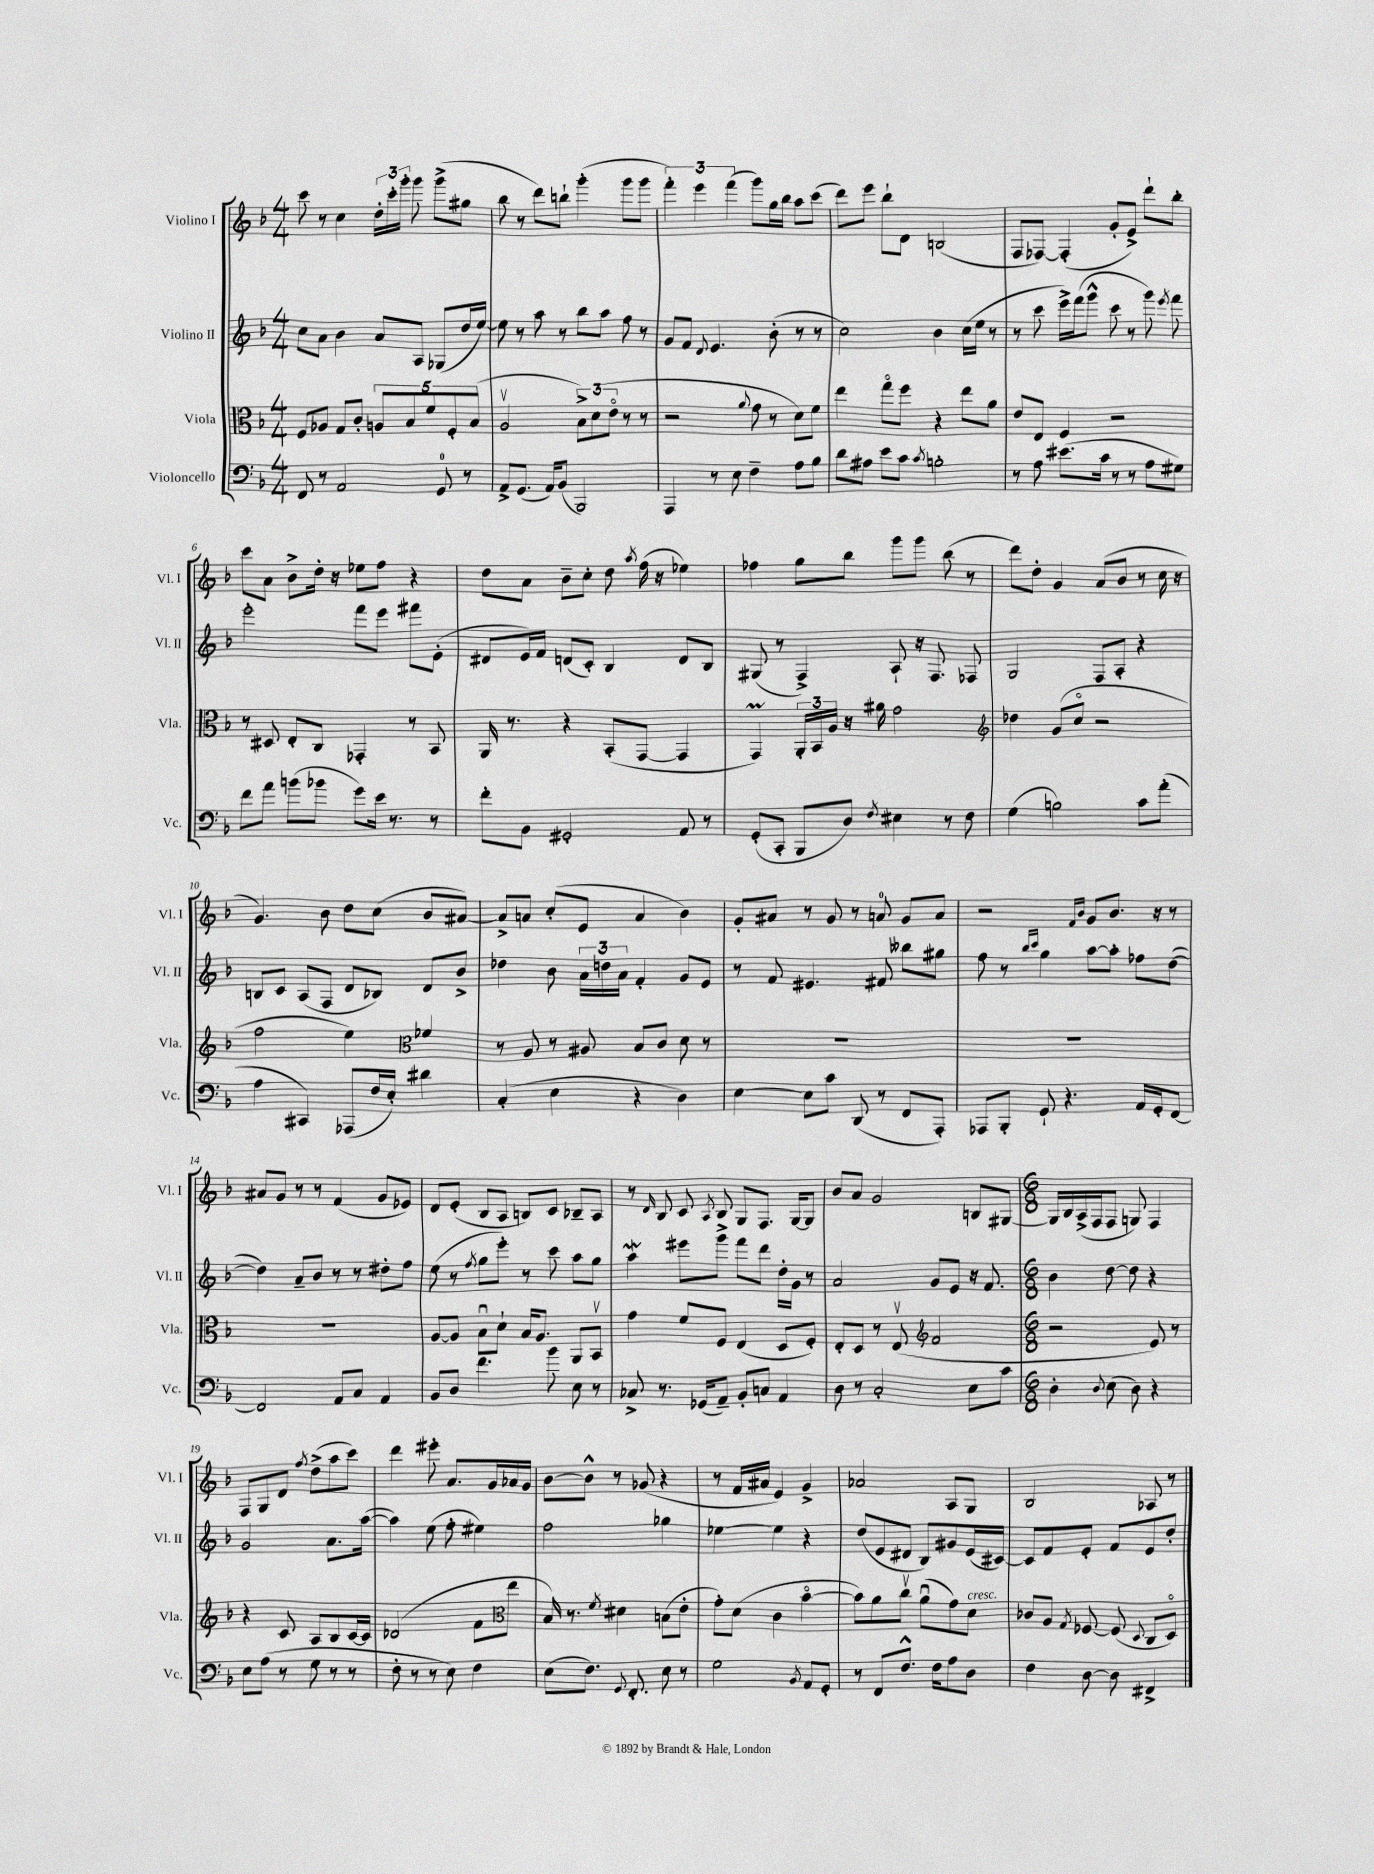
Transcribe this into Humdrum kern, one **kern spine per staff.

**kern	**kern	**kern	**kern
*part4	*part3	*part2	*part1
*staff4	*staff3	*staff2	*staff1
*I"Violoncello	*I"Viola	*I"Violino II	*I"Violino I
*I'Vc.	*I'Vla.	*I'Vl. II	*I'Vl. I
*clefF4	*clefC3	*clefG2	*clefG2
*k[b-]	*k[b-]	*k[b-]	*k[b-]
*M4/4	*M4/4	*M4/4	*M4/4
=1	=1	=1	=1
8FF/	8F/L	8cc\L	8ccc\
8r	8A-X/J	8a\J	8r
2AA/	8G/L	4b-\	4cc\
.	8c'/J	.	.
.	10An/L	8a/L	24dd'\LL
.	.	.	24ccc'\
.	.	.	24ggg'\JJ
.	10B-/	.	.
.	.	8A/J	8ggg\
.	10f/	.	.
8GG/	.	(8G-X/L	(8ggg^\L
.	10F'/	.	.
8r	.	16dd/L	8gg#X\J
.	(10B-/J	.	.
.	.	[16ee/JJ)	.
=2	=2	=2	=2
8AA^/L	2Av/	8ee\]	8bb-\
(8.GG/J	.	8r	8r
.	.	8aa\	8ddd\L)
16AA/KL)	.	.	.
(8BB-/J	.	8r	8bbn`\J
2BBB-/)	12B-^\L)	8bb-\L	(4ggg'\
.	(12d\	.	.
.	.	8aa\J	.
.	12e\J	.	.
.	8r	8ff\	8ggg\L
.	8r	8r	8ggg\J
=3	=3	=3	=3
4AAA/	2r	8g/L	6fff'\)
.	.	8f/J	.
.	.	.	6eee\
.	.	8qqd/	.
8r	.	4.e/	.
.	.	.	(6fff\
8E\	.	.	.
.	8qqa/	.	.
4F~\	8g\	.	8ggg\L)
.	8r	(8b-'\	16gg\L
.	.	.	16bb-\JJ
8A\L	8d\L)	8r	8aa\L
8B-\J	8f\J	8r	(8ccc\J
=4	=4	=4	=4
8d\L	4ee\	2cc\)	8ddd\L)
8A#X\J	.	.	8eee\J
8e\L	8gg\L	.	8bb-`\L
8c\J	8ff\J	.	8d\J
8qc/	.	.	.
2Bn'\	4r	4b-\	(2Bn/
.	8ee\L	(16cc\LL	.
.	.	16ee\JJ	.
.	8a\J	8r	.
=5	=5	=5	=5
8r	8e/L	8r	8F/L
8A\	8E/J	8ccc\	[8F-X/J)
(8.e#X\L	4F/	16eee^\LL)	(4F-'/]
.	.	(16fff\J	.
.	.	8ggg^^\J	.
16c\Jk	.	.	.
8r	2r	8ccc\	8g'/L
8r	.	8r	8e^/J)
8A\L	.	8ggg\)	8ddd`\L
.	.	8qeee/	.
8G#X\J)	.	8fff\	8bb-'\J
!!LO:LB:g=z
=6	=6	=6	=6
8f\L	8r	2eee'\	8ccc\L
8a\J	8D#X/	.	8a\J
(8bn\L	8E'/L	.	8b-^\L
8b-X\J	8C/J	.	16dd'\Jk
.	.	.	16r
8g\L)	4GG-X'/	8fff\L	8ee-X\L
16e\Jk	.	8eee\J	8ff\J
8.r	.	.	.
.	8r	8fff#X\L	4r
8r	8BB-/	(8e'\J	.
=7	=7	=7	=7
8f'\L	16AA/	8d#X/L	8dd\L
.	8.r	.	.
8BB-\J	.	16e/L)	8a\J
.	.	16f/JJ	.
2GG#X'/	4r	(8dn/L	8b-~\L
.	.	8c'/J)	8cc'\J
.	(8BB-'/L	4B-/	8dd\
.	.	.	8qaa/
.	[8GG/J	.	(16ff\
.	.	.	16r
8AA/	4GG/]	8d/L	4ee-X\)
8r	.	8B-/J	.
=8	=8	=8	=8
(8GG'/L	4GGM/)	(8G#X/	4ff-X\
8CC'/J	.	8r	.
8BBB-/L	24AA'/LL	4F^/)	8gg\L
.	24BB-/	.	.
.	24A/JJ	.	.
8D/J)	16r	.	8bb-\J
.	16a#X\	.	.
8qF/	.	.	.
4E#X\	2g\	8A`/	8ggg\L
.	.	16r	8ggg\J
.	.	8.F/	.
8r	.	.	(8bb-\
8F\	.	8F-X/	8r
=9	=9	=9	=9
*	*clefG2	*	*
(4G\	4dd-X\	2G/	8ddd\L)
.	.	.	8dd'\J
2Bn\)	(8g/L	.	4g/
.	8cc/J	.	.
.	2r	8F/L	(8a/L
.	.	8A'/J	8b-/J
8c\L	.	4r	8r
(8a'\J	.	.	16cc\
.	.	.	16r
!!LO:LB:g=z
=10	=10	=10	=10
4A\	2ff\	8Bn/L	4.g/)
.	.	8c/J	.
4CC#X/)	.	(8A/L	.
.	.	8F/J	8b-\
(8AAA-X/L	4ee\)	8d/L	8dd\L
16F/L	.	8B-X/J)	(8cc\J
16E'/JJ)	.	.	.
4d#X\	4f-X/	8d/L	8b-/L
.	.	8b-^/J	[8a#X/J)
=11	=11	=11	=11
*	*clefC3	*	*
(4C'/	8r	4dd-X\	8a#^/L]
.	8A/	.	8an/J
4E\	8r	8b-\	(8cc'/L
.	8A#X/	24a\LL	8e/J
.	.	24ddn\	.
.	.	24a\JJ	.
4r	8B-/L	4f'/	4a/
.	8c/J	.	.
4D\)	8d\	8g/L	4b-\)
.	8r	8e/J	.
=12	=12	=12	=12
[4E\	1r	8r	8g'/L
.	.	8f/	8a#X/J
8E\L]	.	4.e#X/	8r
8c\J	.	.	8g/
(8DD/	.	.	8r
8r	.	8f#X/	8an/
8FF/L	.	8bb--X\L	8g/L
8AAA'/J)	.	8gg#X\J	8a/J
=13	=13	=13	=13
8AAA-X/L	1r	8ff\	2r
8BBB-'/J	.	8r	.
.	.	16qqbb-/LL	.
.	.	16qqccc/JJ	.
8GG`/	.	4gg\	.
4.r	.	.	.
.	.	.	16qqf/LL
.	.	.	16qqb-/JJ
.	.	[8aa\L	8g/L
.	.	8aa'\J]	8.b-/J
16AA/LL	.	8ff-X\L	.
16GG'/J	.	.	16r
[8FF/J	.	([8dd\J	8r
!!LO:LB:g=z
=14	=14	=14	=14
2FF/]	1r	4dd\])	8a#X/L
.	.	.	8g/J
.	.	8a~/L	8r
.	.	8b-/J	8r
8AA/L	.	8r	(4f/
8C/J	.	8r	.
4AA/	.	8dd#X'\L	8g/L
.	.	8ff\J	8e-X/J)
=15	=15	=15	=15
8BB-/L	[8A/L	(8ee\	8d/L
8D/J	8A/J]	8r	(8e'/J
.	.	8qff/	.
4.f\	8B-u\L	8gg\L	8B-/L
.	8d`\J	8eee'\J)	8A/J
.	16B-/KL	8r	8Bn/L)
.	8.A/J	.	.
8b-\	.	8ccc\	8c/J
8E\	8AA/L	8aa\L	8B-X~/L
8r	8BB-v/J	8gg\J	8A/J
=16	=16	=16	=16
8C-X^/	4g\	4aaW\	8r
.	.	.	16qqd/
8.r	.	.	8B-/
.	8f/L	8eee#X\L	8c/
(16GG-X/KL	.	.	.
.	.	.	8qA/
8AA~/J)	8F/J	8ggg^\J	8B-/
8BB-'/L	(4E/	8fff\L	8G/L
8Cn/J	.	8ddd\J	8.F/J
4AA/	8D/L	16dd'\LL	.
.	.	16g\JJ	[16G/KL
.	8F'/J)	8r	8G/J]
=17	=17	=17	=17
8D\	8E'/L	2a/	8b-/L
8r	8D/J	.	8a/J
2C'/	8r	.	2g/
.	(8Ev/	.	.
*	*clefG2	*	*
.	2f/	8g/L	.
.	.	8e/J	.
8E\L	.	16r	8Bn/L
.	.	8.f/	.
8c\J	.	.	[8G#X/J
=18	=18	=18	=18
*M6/8	*M6/8	*M6/8	*M6/8
4D'\	2r	4b-\	16G#/LL]
.	.	.	16B-/
.	.	.	(16A^/
.	.	.	16F/J
8qqD/	.	.	.
(8E\	.	[8dd\	8F/J
8D\)	.	8dd\]	8Gn/)
4r	8e/)	4r	4F/
.	8r	.	.
!!LO:LB:g=z
=19	=19	=19	=19
8E\L	4r	2g/	8F/L
(8A\J	.	.	8G/
8r	8c/	.	8d/J
.	.	.	8qff/
8G\	8A/L	.	(8dd^\L
8r	8B-/	8.a\L	8aa\
8r	[16c/L	.	8ccc\J)
.	16c/JJ]	([16aa\Jk	.
=20	=20	=20	=20
8F'\	(2d-X/	4aa\])	4ddd\
8r	.	.	.
8r	.	(8ee\	8eee#X'\
8E\)	.	8ff'\	8.a/L
4F\	8f\L	4ee#X\)	.
.	.	.	16g/L
.	8ee\J	.	16a-X/
.	.	.	16g/JJ
=21	=21	=21	=21
*	*clefC3	*	*
(8E\L	16B-/)	2ff\	[8b-\L
.	8.r	.	.
8.F\J)	.	.	8b-^^\J]
.	8qf/	.	.
.	4d#X\	.	8r
8qqGG/	.	.	.
8.FF'/	.	.	.
.	.	.	(8g-X/
8E\	(8Bn\L	4gg-X\	4r
8r	8e'\J	.	.
=22	=22	=22	=22
2G\	8g'\L)	[4ee-X\	8r
.	(8d\J	.	16f/LL
.	.	.	16a#X/JJ
.	4c\	4ee-\]	4e/)
8qBB-/	.	.	.
8AA/L	[4b-\	4r	4g^/
8GG'/J	.	.	.
=23	=23	=23	=23
8r	8b-\L])	(8dd/L	2a-X/
8FF/L	8a\	8e/	.
8.F^^/J	8ccv\J	8d#X/J	.
.	(8au\L	8B-/L)	.
16F\KL	.	.	.
8A\	8g\)	8g#X/	8A/L
!	!LO:TX:a:i:t=cresc.	!	!
8D\J	8d\J	(16e/L	8G/J
.	.	[16c#X/JJ)	.
=24	=24	=24	=24
4F\	8c-X/L	8c#/L]	2B-/
.	8A/J	8f/	.
.	8qG/	.	.
[8D\	[8F-X/	8e'/J	.
8D\]	(8F-/]	8f/L	.
.	8qqD/	.	.
4FF#X^/	8C/L	8e/	8A-X/
.	8D/J)	8dd'/J	8r
==	==	==	==
*-	*-	*-	*-
